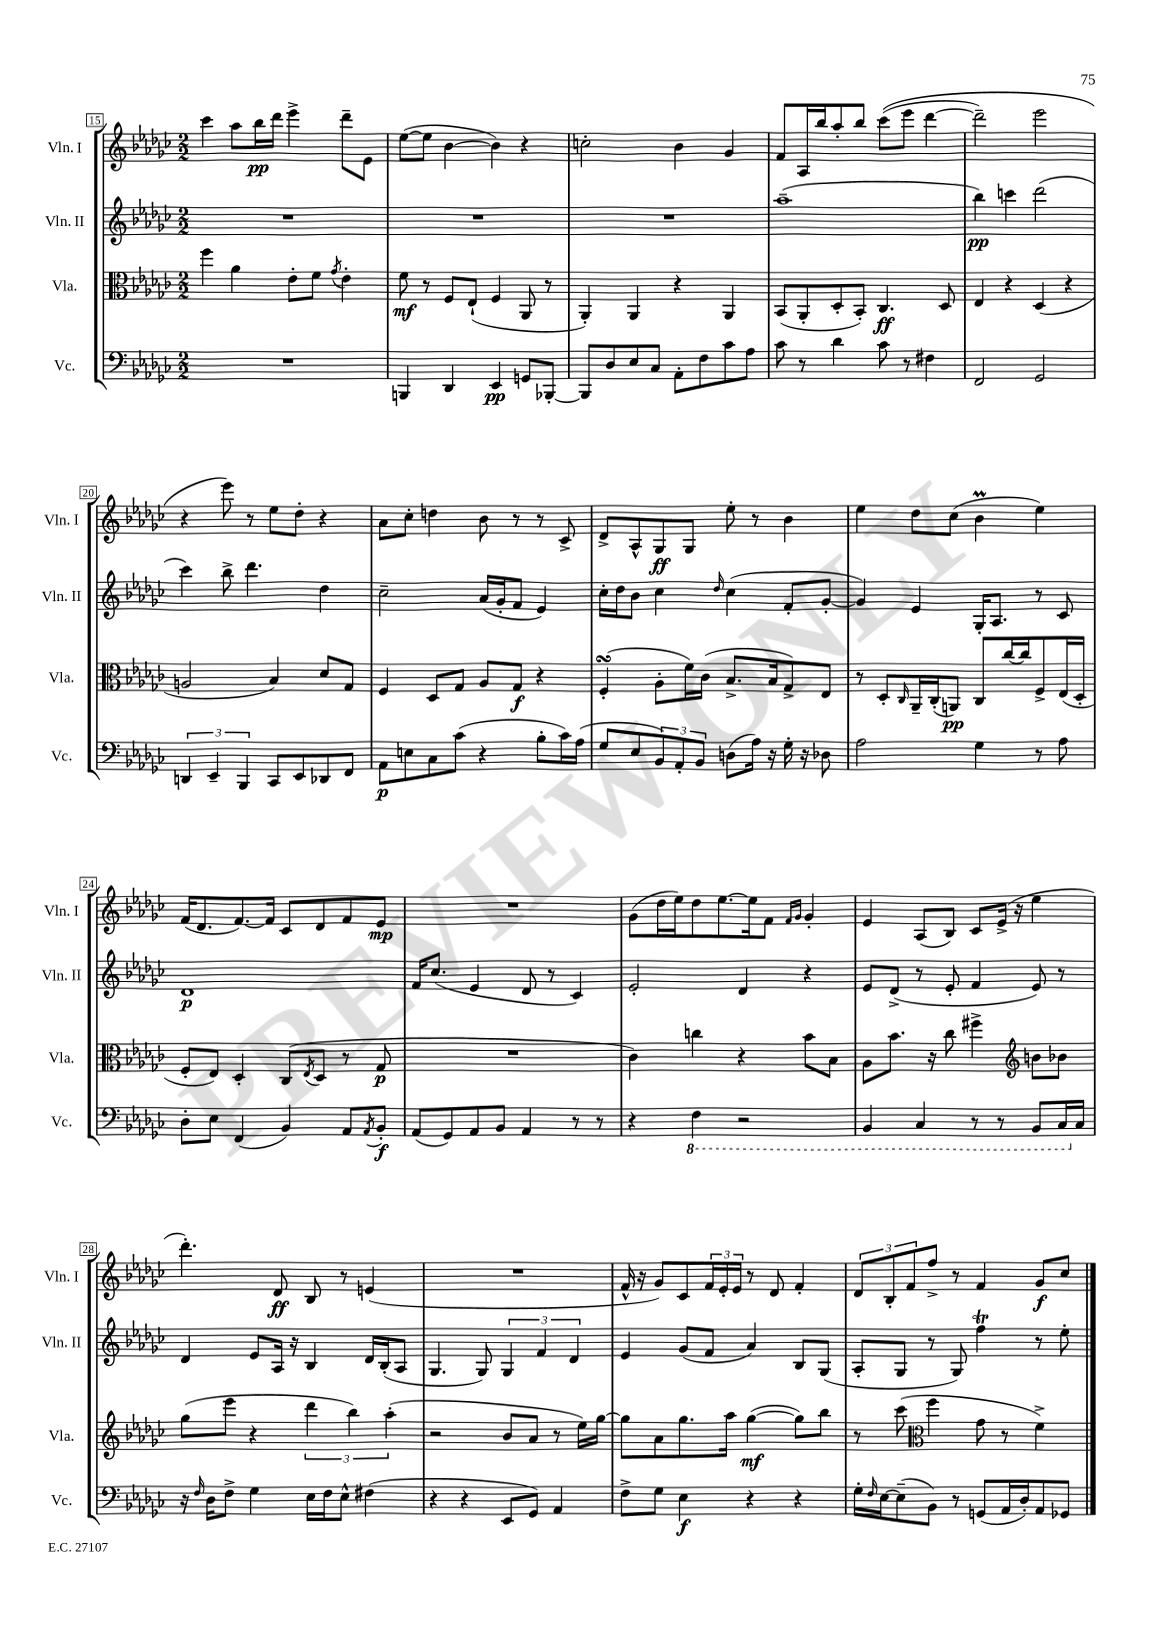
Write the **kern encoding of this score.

**kern	**kern	**kern	**kern
*staff4	*staff3	*staff2	*staff1
*clefF4	*clefC3	*clefG2	*clefG2
*k[b-e-a-d-g-c-]	*k[b-e-a-d-g-c-]	*k[b-e-a-d-g-c-]	*k[b-e-a-d-g-c-]
*M2/2	*M2/2	*M2/2	*M2/2
1r	4ff	1r	4ccc-
.	4a-	.	8aa-
.	.	.	16bb-
.	.	.	16ddd-
.	8e-'	.	4eee-^
.	8f	.	.
.	8qg-	.	.
.	4e-'	.	8ddd-~
.	.	.	8e-
=	=	=	=
4BBB	8f	1r	([8ee-
.	8r	.	8ee-]
4DD-	8F	.	[4b-
.	(8E-`	.	.
4EE-	4F	.	4b-])
8GG	8AA-	.	4r
[8BBB-'	8r	.	.
=	=	=	=
8BBB-]	4AA-')	1r	2cc'
8D-	.	.	.
8E-	4AA-	.	.
8C-	.	.	.
8AA-'	4r	.	4b-
8F	.	.	.
8c-	4AA-	.	4g-
8A-	.	.	.
=	=	=	=
8c-	(8BB-	(1aa-~	8f
8r	8AA-'	.	16A-
.	.	.	16bb-
4d-	8D-'	.	8aa-'
.	8BB-')	.	8bb-
8c-	4.C-	.	&((8ccc-
8r	.	.	8eee-
4F#	.	.	[4ddd-
.	8D-	.	.
=	=	=	=
2FF	4E-	4bb-)	2ddd-~])
.	4r	4ccc	.
2GG-	(4D-	(2ddd-	2eee-
.	4r	.	.
=	=	=	=
6DD	2A	4ccc-)	4r
6EE-~	.	.	.
.	.	8bb-^	8eee-&)
6BBB-	.	.	.
.	.	4.ddd-	8r
8CC-	4B-)	.	8ee-
8EE-	.	.	8dd-'
8DD-	8d-	4dd-	4r
8FF	8G-	.	.
=	=	=	=
8AA-	4F	2cc-~	8a-
8E	.	.	8cc-'
8C-	8D-	.	4dd
(8c-	8G-	.	.
4r	8A-	(16a-	8b-
.	.	16g-'	.
.	8G-	8f	8r
8B-'	4r	4e-)	8r
16c-)	.	.	8c-^
(16A-	.	.	.
=	=	=	=
8G-	(4F'	16cc-'	8d-^
.	.	16dd-	.
8E-	.	8b-	8A-^^
12BB-)	8A-'	4cc-	8G-
12AA-'	.	.	.
.	16f)	.	8G-
12BB-	.	.	.
.	(16c-	.	.
.	.	16qqdd-	.
(8D	8.B-^	(4cc-	8ee-'
16A-)	.	.	8r
16r	16B-	.	.
16G-'	8G-^)	8f'	4b-
16r	.	.	.
8D-	8E-	[8g-'	.
=	=	=	=
2A-	8r	4g-])	4ee-
.	8D-'	.	.
.	16qqC-	.	.
.	16AA-~	4e-	8dd-
.	(16C-'	.	.
.	8AA)	.	(8cc-
4G-	8C-	16G-'	4b-
.	.	8.A-	.
.	[16cc-	.	.
.	16cc-]	.	.
8r	8F^	8r	4ee-)
8A-	(16E-	8c-	.
.	16D-'	.	.
=	=	=	=
8D-'	8F'	1d-	(16f
.	.	.	8.d-
8E-	8E-)	.	.
(4FF	4D-'	.	[8.f)
.	.	.	16f]
4BB-)	(8C-	.	8c-
.	8qE-	.	.
.	8D-	.	8d-
8AA-	8r	.	8f
8qAA-	.	.	.
8BB-'	8G-	.	8e-
=	=	=	=
(8AA-	1r	16f	1r
.	.	(8.cc-	.
8GG-)	.	.	.
8AA-	.	4e-	.
8BB-	.	.	.
4AA-	.	8d-	.
.	.	8r	.
8r	.	4c-)	.
8r	.	.	.
=	=	=	=
4r	4c-)	2e-'	(8g-
.	.	.	16dd-
.	.	.	16ee-)
4FF	4cc	.	8dd-
.	.	.	[8.ee-
2r	4r	4d-	.
.	.	.	16ee-]
.	.	.	8f
.	.	.	16qqf
.	.	.	16qqg-
.	8b-	4r	4g-'
.	8B-	.	.
=	=	=	=
4BBB-	8A-	8e-	4e-
.	8.b-	(8d-^	.
4CC-	.	8r	(8A-
.	16r	.	.
.	8cc-	8e-'	8B-)
8r	4ff#^	4f	8c-
8r	.	.	(16e-^
.	.	.	16r
*	*clefG2	*	*
8BBB-	8b	8e-)	4ee-
16CC-	8b-	8r	.
16C-	.	.	.
=	=	=	=
16r	(8gg-	4d-	4.ddd-')
16qqF	.	.	.
16D-	.	.	.
8F^	8eee-	.	.
4G-	4r	8e-	.
.	.	16A-	8d-
.	.	16r	.
16E-	6ddd-	4B-	8B-
16F	.	.	.
8E-^^	.	.	8r
.	6bb-)	.	.
(4F#	.	16d-	(4e
.	.	(16B-'	.
.	(6aa-'	.	.
.	.	8A-	.
=	=	=	=
4r	2r	4.G-	1r
4r	.	.	.
.	.	8G-)	.
8EE-	8b-	6G-	.
8GG-)	8a-	.	.
.	.	6f	.
4AA-	8r	.	.
.	.	6d-	.
.	16ee-)	.	.
.	[16gg-	.	.
=	=	=	=
8F^	8gg-]	4e-	16f^^
.	.	.	16r
8G-	8a-	.	8g-)
4E-	8.gg-	(8g-	8c-
.	.	8f	24f
.	.	.	24e-'
.	16aa-	.	.
.	.	.	24e-
4r	([4gg-	4a-)	8r
.	.	.	8d-
4r	8gg-])	8B-	4f'
.	8bb-	(8G-	.
=	=	=	=
16G-'	8r	8A-'	12d-
16qqF	.	.	.
[16E-	.	.	.
.	.	.	12B-'
(8E-~]	(8ccc-	8G-	.
.	.	.	12f
*	*clefC3	*	*
8BB-)	4ff	8r	8ff^
8r	.	8G-)	8r
(8GG	8g-	4ff	4f
16AA-	8r	.	.
16D-')	.	.	.
8AA-	4f^)	8r	8g-
8GG-	.	8ee-'	8cc-
==	==	==	==
*-	*-	*-	*-
